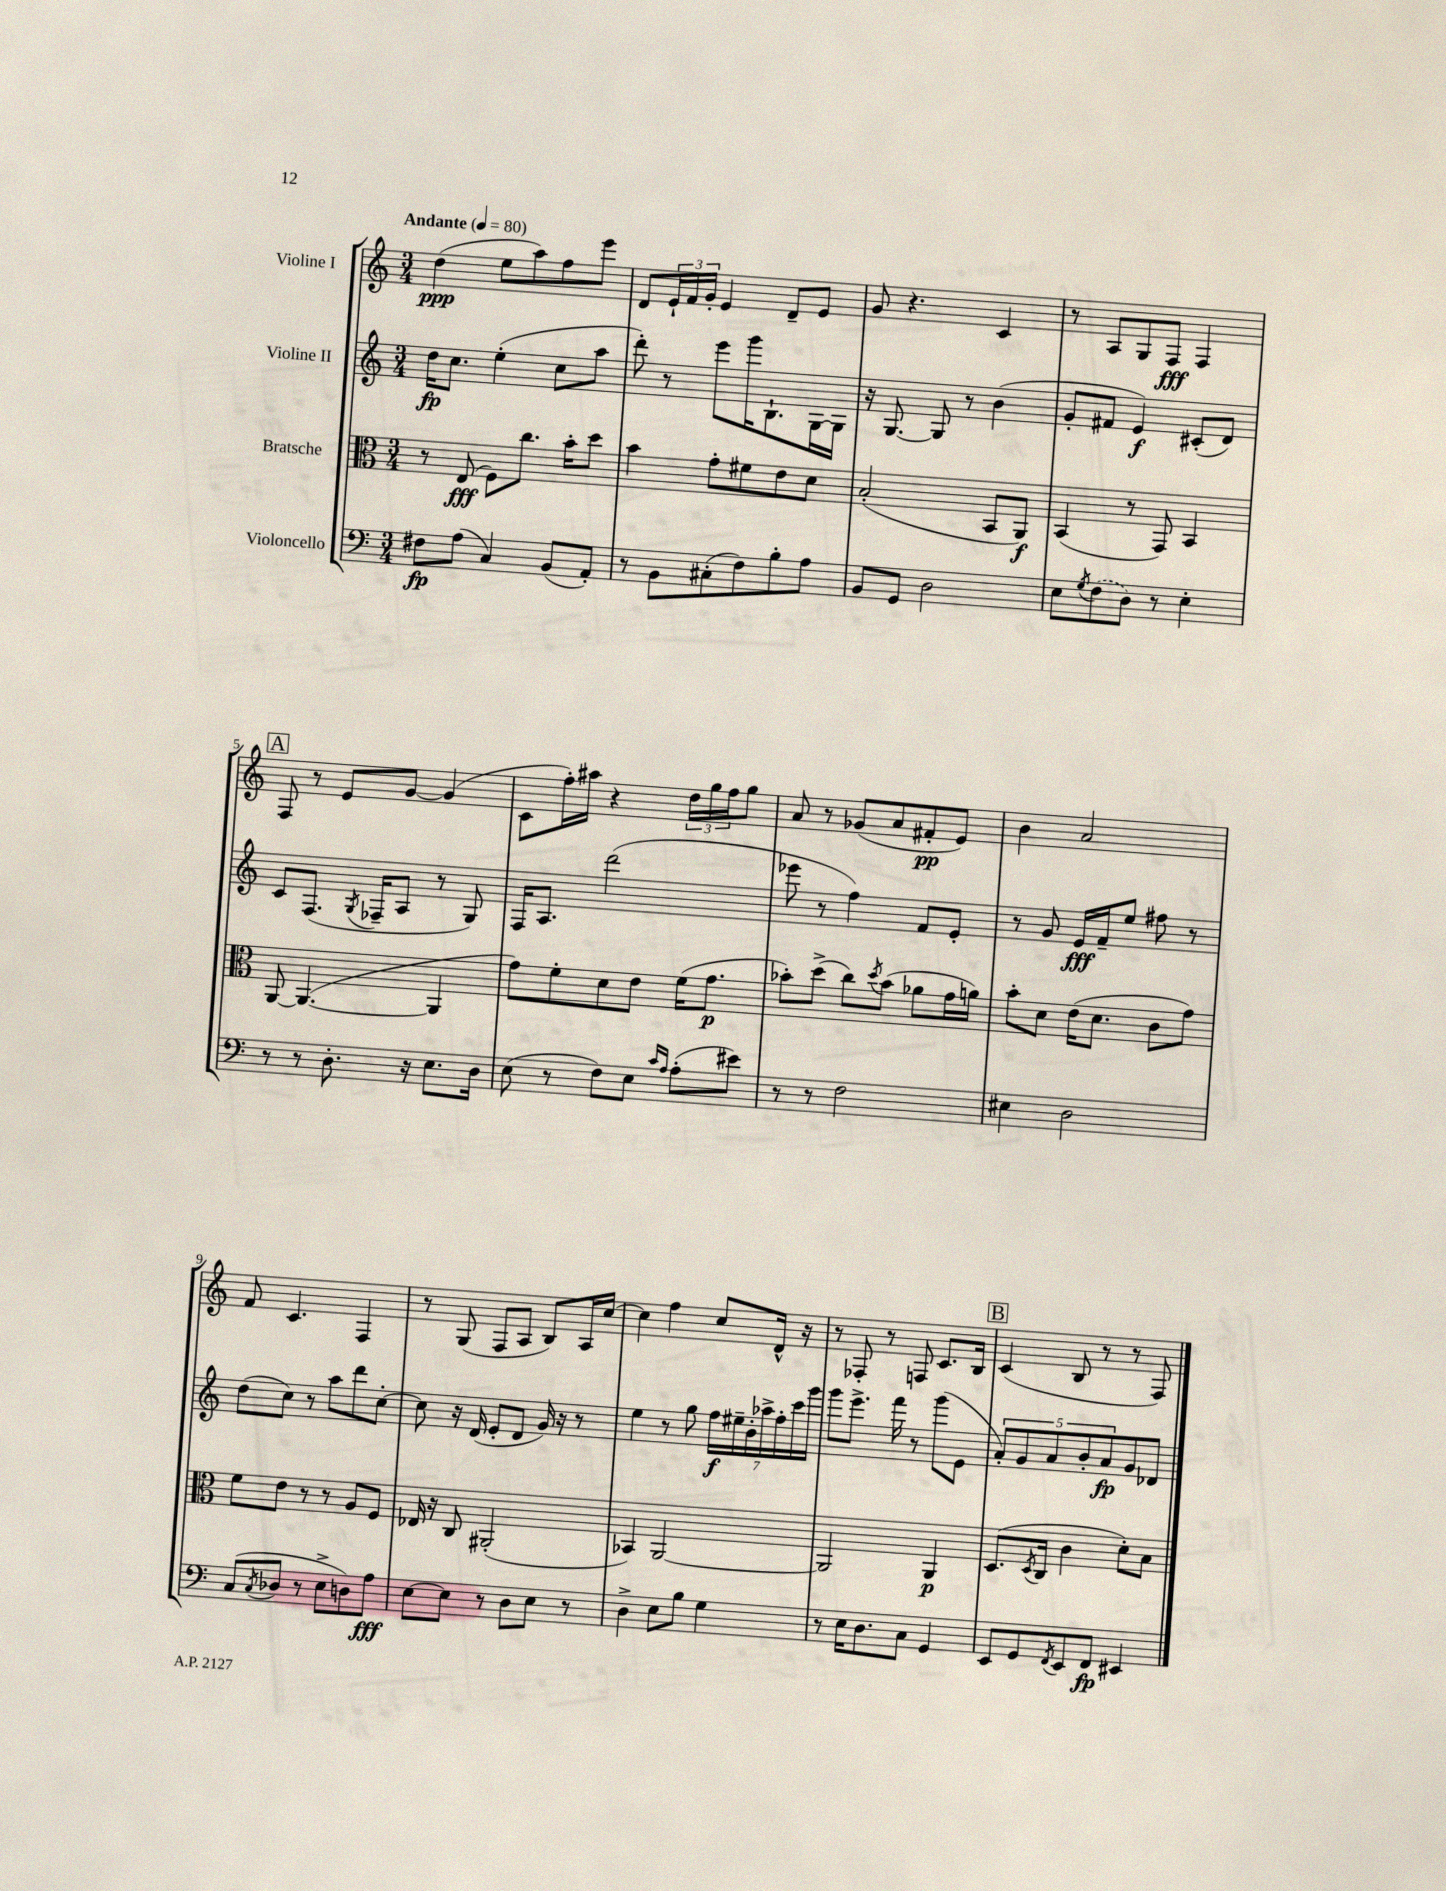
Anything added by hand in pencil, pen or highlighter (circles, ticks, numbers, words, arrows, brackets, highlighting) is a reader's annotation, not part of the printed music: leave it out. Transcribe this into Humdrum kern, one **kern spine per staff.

**kern	**dynam	**kern	**dynam	**kern	**dynam	**kern	**dynam
*part4	*part4	*part3	*part3	*part2	*part2	*part1	*part1
*staff4	*staff4	*staff3	*staff3	*staff2	*staff2	*staff1	*staff1
*I"Violoncello	*	*I"Bratsche	*	*I"Violine II	*	*I"Violine I	*
*clefF4	*	*clefC3	*	*clefG2	*	*clefG2	*
*k[]	*	*k[]	*	*k[]	*	*k[]	*
*M3/4	*	*M3/4	*	*M3/4	*	*M3/4	*
*MM80	*	*MM80	*	*MM80	*	*MM80	*
=1	=1	=1	=1	=1	=1	=1	=1
!	!	!	!	!	!	!LO:TX:a:B:t=Andante	!
8F#X\L	fp	8r	.	16dd\KL	fp	(4dd\	ppp
.	.	.	.	8.cc\J	.	.	.
(8A\J	.	(8E/	fff	.	.	.	.
4C/)	.	8F\L)	.	(4ee'\	.	8ee\L	.
.	.	8.cc\J	.	.	.	8aa\)	.
(8BB/L	.	.	.	8cc\L	.	8ff\	.
.	.	16b'\KL	.	.	.	.	.
8AA'/J)	.	8dd\J	.	8aa\J	.	8eee\J	.
=2	=2	=2	=2	=2	=2	=2	=2
8r	.	4b\	.	8ddd'\)	.	8d/L	.
8BB\L	.	.	.	8r	.	24e`/L	.
.	.	.	.	.	.	24f/	.
.	.	.	.	.	.	24g'/JJ	.
(8C#X'\	.	8g'\L	.	8eee\L	.	4e/	.
8F\)	.	8f#X\	.	16ggg\K	.	.	.
.	.	.	.	8.B`\	.	.	.
8B'\	.	8e\	.	.	.	8d~/L	.
8A\J	.	8d\J	.	[16G\L	.	8e/J	.
.	.	.	.	16G\JJ]	.	.	.
=3	=3	=3	=3	=3	=3	=3	=3
8BB/L	.	(2B'/	.	16r	.	8g/	.
.	.	.	.	[8.G/	.	.	.
8GG/J	.	.	.	.	.	4.r	.
2D\	.	.	.	8G/]	.	.	.
.	.	.	.	8r	.	.	.
.	.	8BB/L	.	(4b\	.	4c/	.
.	.	8AA/J)	f	.	.	.	.
=4	=4	=4	=4	=4	=4	=4	=4
8E\L	.	(4BB/	.	8g'/L	.	8r	.
8qG/	.	.	.	.	.	.	.
(8F\	.	.	.	8f#X/J	.	8A/L	.
8D\J)	.	8r	.	4e/)	f	8G/	.
8r	.	8GG/)	.	.	.	8F/J	fff
4E'\	.	4BB/	.	(8c#X'/L	.	4F/	.
.	.	.	.	8d/J)	.	.	.
!!LO:LB:g=z
!!LO:REH:place=s1:t=A
=5	=5	=5	=5	=5	=5	=5	=5
8r	.	[8AA/	.	8c/L	.	8F/	.
8r	.	(4.AA/_	.	(8.F/J	.	8r	.
8.D'\	.	.	.	.	.	8e/L	.
.	.	.	.	8qG/	.	.	.
.	.	.	.	16F-X~/KL	.	.	.
.	.	.	.	8A/J	.	[8g/J	.
16r	.	.	.	.	.	.	.
8.E\L	.	4AA/]	.	8r	.	(4g/]	.
.	.	.	.	8G/)	.	.	.
16D\Jk	.	.	.	.	.	.	.
=6	=6	=6	=6	=6	=6	=6	=6
(8E\	.	8g\L)	.	16F/KL	.	8c\L	.
.	.	.	.	8.A/J	.	.	.
8r	.	8f'\	.	.	.	16ff'\L)	.
.	.	.	.	.	.	16aa#X\JJ	.
8F\L)	.	8d\	.	(2ddd\	.	4r	.
8E\J	.	8e\J	.	.	.	.	.
16qqc/LL	.	.	.	.	.	.	.
16qqA/JJ	.	.	.	.	.	.	.
(8A'\L	.	(16f\KL	.	.	.	24dd\LL	.
.	.	.	.	.	.	24gg\	.
.	.	8.g\J	p	.	.	.	.
.	.	.	.	.	.	24ff\J	.
8e#X\J)	.	.	.	.	.	8gg\J	.
=7	=7	=7	=7	=7	=7	=7	=7
8r	.	8b-X'\L)	.	8eee-X\	.	8a/	.
8r	.	(8dd^\J	.	8r	.	8r	.
2F\	.	8cc\L)	.	4ff\)	.	(8g-X/L	.
.	.	8qdd/	.	.	.	.	.
.	.	(8b-\J	.	.	.	8a/	.
.	.	8a-X\L	.	8f/L	.	8f#X'/	pp
.	.	16g\L	.	8e'/J	.	8e/J)	.
.	.	16an\JJ)	.	.	.	.	.
=8	=8	=8	=8	=8	=8	=8	=8
4E#X\	.	8b'\L	.	8r	.	4b\	.
.	.	8d\J	.	8g/	.	.	.
2D\	.	(16e\KL	.	16e/LL	fff	2a/	.
.	.	8.d\J	.	16f~/J	.	.	.
.	.	.	.	8ee/J	.	.	.
.	.	8c\L	.	8ff#X\	.	.	.
.	.	8g\J)	.	8r	.	.	.
!!LO:LB:g=z
=9	=9	=9	=9	=9	=9	=9	=9
(8C/L	.	8f\L	.	(8dd\L	.	8f/	.
8qC/	.	.	.	.	.	.	.
8D-X/J	.	8e\J	.	8cc\J)	.	4.c/	.
8r	.	8r	.	8r	.	.	.
8E^\L	.	8r	.	8aa\L	.	.	.
8Dn\)	.	8A/L	.	8ddd\	.	4F/	.
8A\J	fff	8F/J	.	[8cc'\J	.	.	.
=10	=10	=10	=10	=10	=10	=10	=10
[8E\L	.	16E-X/	.	8cc\]	.	8r	.
.	.	16r	.	.	.	.	.
8E\J]	.	8C/	.	16r	.	(8G/	.
.	.	.	.	(16d/	.	.	.
8r	.	(2AA#X'/	.	8e'/L	.	8F/L	.
8D\L	.	.	.	8d/J	.	8A/J	.
8E\J	.	.	.	16g/)	.	8B/L)	.
.	.	.	.	16r	.	.	.
8r	.	.	.	8r	.	16A/L	.
.	.	.	.	.	.	[16cc/JJ	.
=11	=11	=11	=11	=11	=11	=11	=11
4D^\	.	4BB-X/)	.	4ee\	.	4cc\]	.
8E\L	.	[2AA/	.	8r	.	4ff\	.
8B\J	.	.	.	8gg\	.	.	.
4G\	.	.	.	28ff\LL	f	8cc/L	.
.	.	.	.	28ee#X~\	.	.	.
.	.	.	.	28b'\	.	.	.
.	.	.	.	28aa-X^\	.	.	.
.	.	.	.	.	.	16d^^/Jk	.
.	.	.	.	28ff'\	.	.	.
.	.	.	.	28ccc\	.	.	.
.	.	.	.	.	.	16r	.
.	.	.	.	28ggg\JJ	.	.	.
=12	=12	=12	=12	=12	=12	=12	=12
8r	.	2AA/]	.	8ggg\L	.	8r	.
16E\KL	.	.	.	8.eee^\J	.	8F-X'/	.
8.D\	.	.	.	.	.	.	.
.	.	.	.	.	.	8r	.
.	.	.	.	16fff\	.	.	.
8C\J	.	.	.	8r	.	8Fn/	.
4GG/	.	4AA/	p	(8ggg\L	.	8.c/L	.
.	.	.	.	8e\J	.	.	.
.	.	.	.	.	.	16B/Jk	.
!!LO:REH:place=s1:t=B
=13	=13	=13	=13	=13	=13	=13	=13
8EE/L	.	(8.D/L	.	10a'/L)	.	(4c/	.
.	.	.	.	10g/	.	.	.
8GG/	.	.	.	.	.	.	.
.	.	8qD/	.	.	.	.	.
.	.	16C/Jk	.	.	.	.	.
.	.	.	.	10a/	.	.	.
8qFF/	.	.	.	.	.	.	.
8EE/	.	4c\	.	.	.	8B/	.
.	.	.	.	10b'/	.	.	.
8FF/J	fp	.	.	.	.	8r	.
.	.	.	.	10a/	fp	.	.
4EE#X/	.	8d'\L)	.	8g/	.	8r	.
.	.	8B\J	.	8d-X/J	.	8F/)	.
==	==	==	==	==	==	==	==
*-	*-	*-	*-	*-	*-	*-	*-
